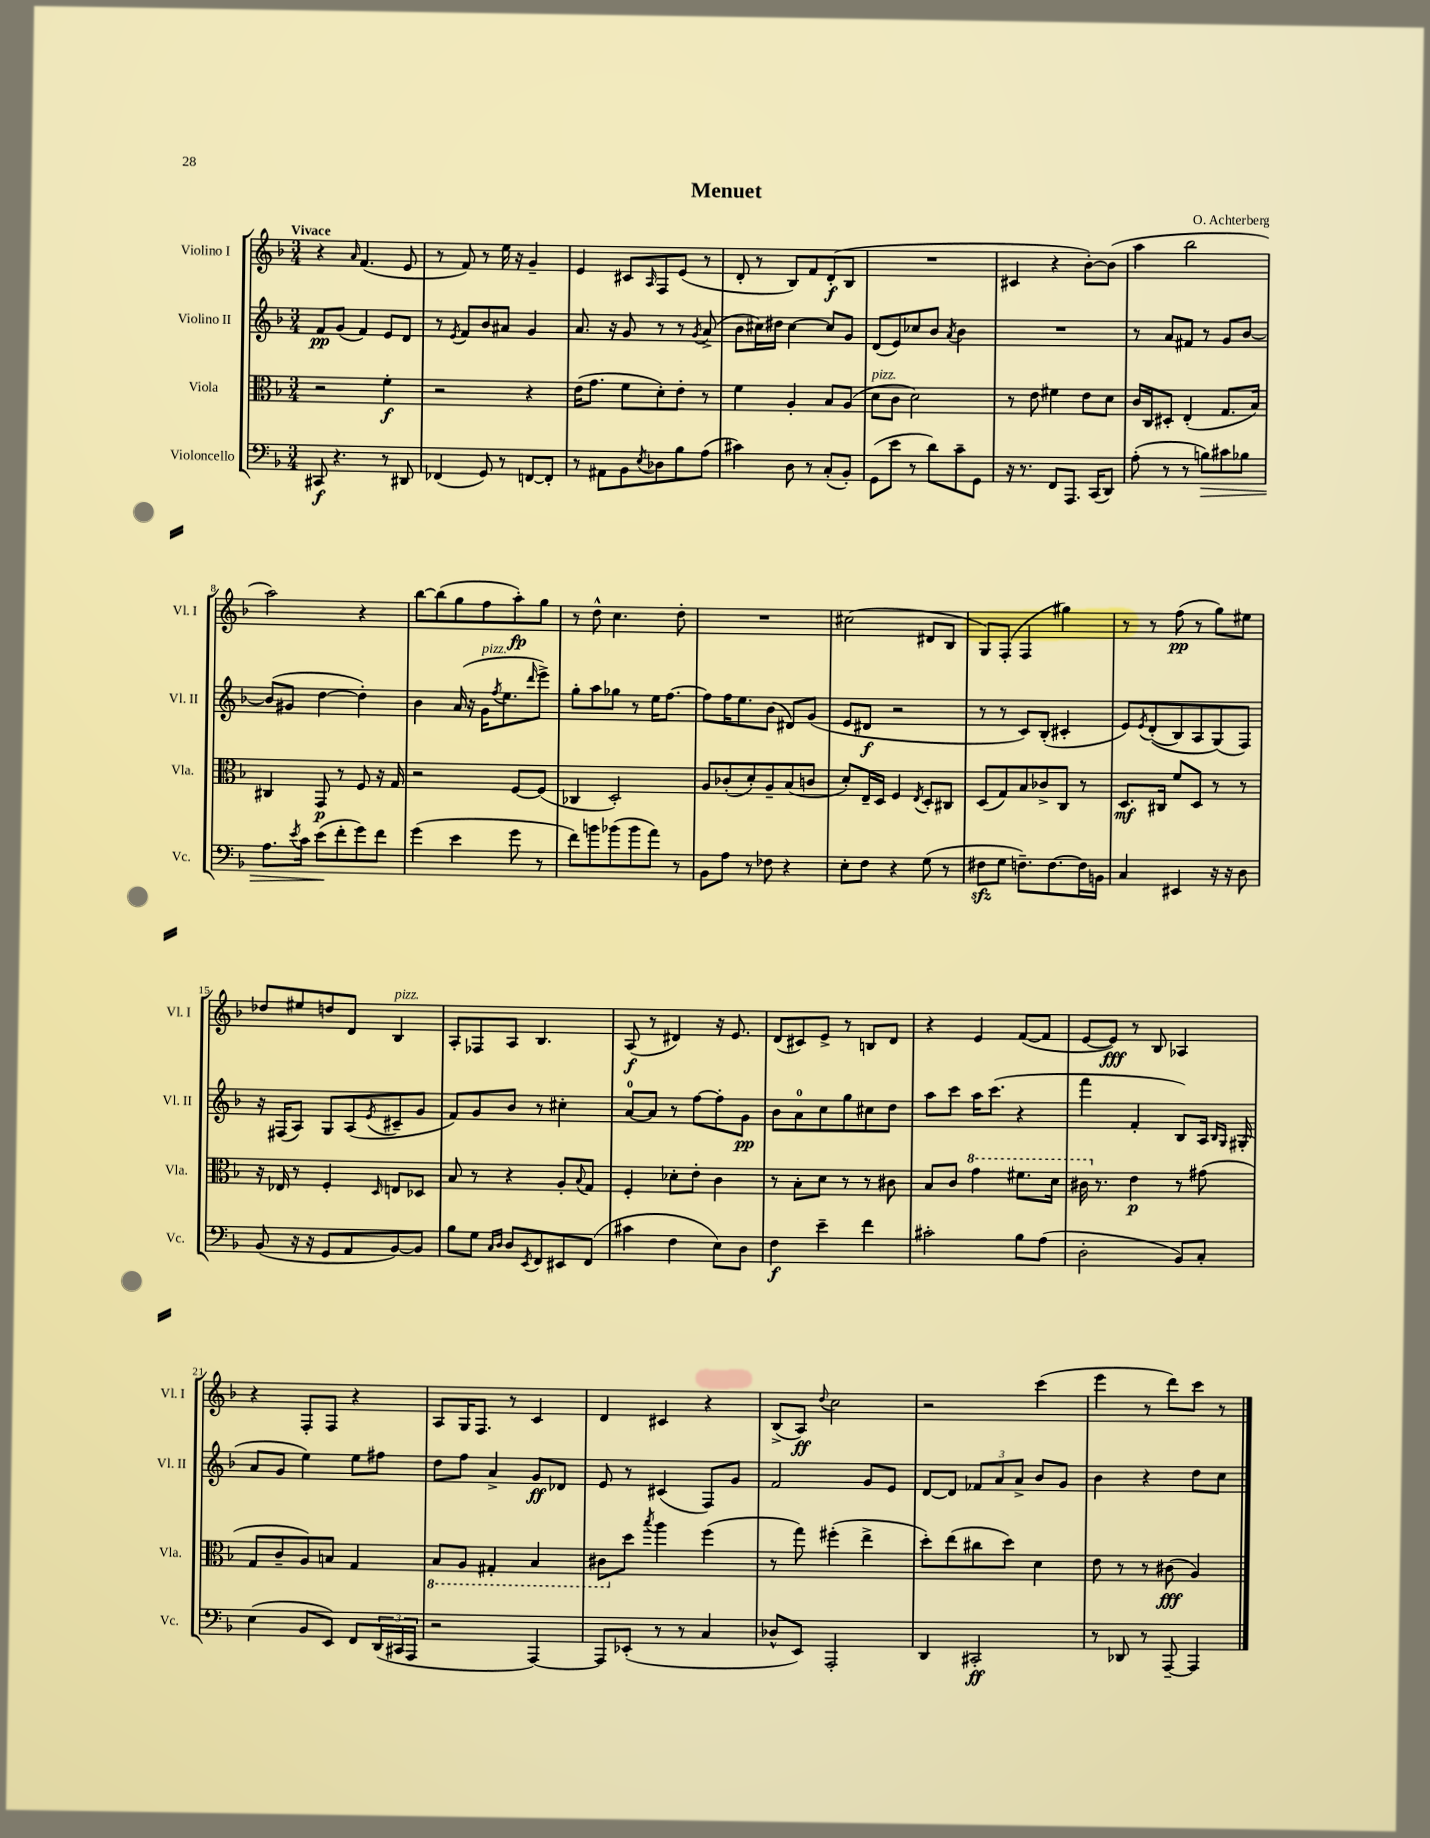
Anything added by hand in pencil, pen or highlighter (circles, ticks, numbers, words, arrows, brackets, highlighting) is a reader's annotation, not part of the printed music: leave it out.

**kern	**kern	**kern	**kern
*staff4	*staff3	*staff2	*staff1
*clefF4	*clefC3	*clefG2	*clefG2
*k[b-]	*k[b-]	*k[b-]	*k[b-]
*M3/4	*M3/4	*M3/4	*M3/4
8CC#	2r	8f	4r
4.r	.	(8g	.
.	.	.	16qqa
.	.	4f)	(4.f
8r	4f'	8e	.
8DD#	.	8d	8e
=	=	=	=
(4FF-	2r	8r	8r
.	.	8qe	.
.	.	8f	8f)
8GG)	.	8b-	8r
8r	.	8a#	16ee
.	.	.	16r
[8FF	4r	4g	4g~
8FF']	.	.	.
=	=	=	=
8r	(16e	8.a	4e
.	8.g	.	.
8AA#	.	.	.
.	.	16r	.
8BB-	8f	8g	8c#
8qE	.	.	16qqA
8D-	8d')	8r	8F
8B-	8e'	8r	(8e
.	.	8qg	.
(8A	8r	(8a^	8r
=	=	=	=
4c#)	4f	8b-	8d'
.	.	16cc#)	8r
.	.	16dd#	.
8D	4A'	[4cc#	8B-)
8r	.	.	8f
(8C'	8B-	8cc#]	(8d'
8BB-')	(8A	8g	8B-
=	=	=	=
(8GG	8d	(8d	2.r
8e	8c	8e)	.
8r	2d)	8cc-	.
8d)	.	8b-	.
.	.	8qa	.
8c~	.	4b-	.
8GG	.	.	.
=	=	=	=
16r	8r	2.r	4c#
8.r	.	.	.
.	8e	.	.
8FF	4f#	.	4r
8.AAA	.	.	.
.	8e	.	[8b-')
(16CC	.	.	.
8DD)	8d	.	(8b-]
=	=	=	=
(8A'	16c	8r	4aa
.	16C	.	.
8r	8D#'	8a	.
8r	(4E'	8f#	2bb-
8B)	.	8r	.
8c#	8.G	8g	.
8B-	.	[8b-	.
.	16B-)	.	.
=	=	=	=
8.A	4C#	(8b-]	2aa)
.	.	8g#	.
8qe	.	.	.
16c	.	.	.
(8e	8GG	[4dd	.
8f'	8r	.	.
8g)	8F	4dd'])	4r
8f	16r	.	.
.	16G	.	.
=	=	=	=
(4g	2r	4b-	[8bb-
.	.	.	(8bb-]
4e	.	(16a	8gg
.	.	16r	.
.	.	16g	8ff
.	.	8qff	.
.	.	8.ee	.
8g	[8F	.	8aa')
.	.	16qqddd	.
8r	(8F]	8eee^)	8gg
=	=	=	=
8f)	4C-	8gg'	8r
8b	.	8aa	8dd^^
(8b-	2D')	8gg-	4.cc
8b-	.	8r	.
8a)	.	16ee	.
.	.	[8.ff	.
8r	.	.	8dd'
=	=	=	=
8BB-	8A	8ff]	2.r
8A	(8c-'	16ff	.
.	.	8.ee	.
8r	8d')	.	.
8F-	8A~	(8b-	.
4r	(8B-	8d#)	.
.	8c	(8g	.
=	=	=	=
8E'	8d')	8e	(2cc#
8F	16E~	8d#	.
.	16D	.	.
4r	4F	2r	.
.	8qE	.	.
(8G	8D'	.	8d#
8r	8C#	.	8B-
=	=	=	=
8F#	(8D	8r	8G)
8G	8G)	8r	(8F'
8.F~)	8B-	8c)	4F
.	8c-^	(8B-'	.
[8.F	.	.	.
.	8C	4c#'	4gg#)
16F]	8r	.	.
16BB	.	.	.
=	=	=	=
4C	8.D	8e)	8r
.	.	8qe	.
.	.	&((8d'	8r
.	16C#	.	.
4EE#	8f	8B-)	(8ff
.	8D	8A	8r
16r	8r	(8G&)	8gg)
16r	.	.	.
8D	8r	8F)	8ee#
=	=	=	=
(8BB-	16r	16r	8dd-
.	16E-	(16F#	.
16r	8r	8A)	8ee#
16r	.	.	.
8GG	4F'	8G	8dd
8AA	.	(8A	8d
.	16qqD	8qe	.
[8BB-)	8E	8c#~	4B-
8BB-]	8D-	8g	.
=	=	=	=
8B-	8B-	8f)	8A'
8G	8r	8g	8F-
16qqC	.	.	.
16qqD	.	.	.
8D	4r	8b-	8A
8qEE	.	.	.
8FF	.	8r	4.B-
8EE#	8A'	4cc#'	.
.	8qqB-	.	.
(8FF	8G	.	.
=	=	=	=
4c#	4F'	[8a	(8A
.	.	8a]	8r
4F	8d-'	8r	4d#)
.	8e'	[8ff	.
8E)	4c	8ff']	16r
.	.	.	8.e
8D	.	8g	.
=	=	=	=
4F	8r	8b-	(8d
.	8B-'	8a	8c#)
4e~	8d	8cc	8e^
.	8r	8gg	8r
4f	8r	8cc#	8B
.	8c#	8dd	8d
=	=	=	=
2c#'	8B-	8aa	4r
.	8c	8ccc	.
.	4gg	16aa	4e
.	.	(8.ccc	.
8B-	8.ff#	4r	([8f
(8A	.	.	8f]
.	16dd	.	.
=	=	=	=
2D'	16cc#	4fff	[8e
.	8.r	.	.
.	.	.	8e])
.	4e	4f'	8r
.	.	.	8B-
8BB-)	8r	8B-)	4A-
8C'	(8g#	16A	.
.	.	16qqB-	.
.	.	16qqG	.
.	.	(16G#'	.
=	=	=	=
(4E	8G	8a	4r
.	8c~	8g	.
8BB-	8A)	4ee)	8F'
8EE)	8B	.	8F
8FF	4G	8ee	4r
(24DD	.	8ff#	.
24CC#	.	.	.
24AAA	.	.	.
=	=	=	=
2r	8BB-	8dd	8A
.	8AA	8ff	16G
.	.	.	8.F
.	4GG#'	4a^	.
.	.	.	8r
[4AAA)	4BB-	8g	4c
.	.	8d-	.
=	=	=	=
8AAA]	8C#	8e	4d
(8EE-'	8dd	8r	.
.	8qbb-	.	.
8r	4aa	(4c#	4c#
8r	.	.	.
4C	(4ff	8F)	4r
.	.	8g	.
=	=	=	=
8D-^^	8r	2f	(8B-^
8EE)	8gg)	.	8A)
.	.	.	8qqdd
2AAA'	(4ff#'	.	2cc
.	4ee^	8g	.
.	.	8e	.
=	=	=	=
4DD	8dd')	[8d	2r
.	(8ee	8d]	.
2CC#'	8cc#	12f-	.
.	.	12a	.
.	8dd)	.	.
.	.	12a^	.
.	4d	8b-	(4ccc
.	.	8g	.
=	=	=	=
8r	8e	4b-	4eee
8DD-	8r	.	.
8r	8r	4r	8r
[8AAA~	(8c#	.	8ddd)
4AAA]	4A)	8dd	8ccc
.	.	8cc	8r
==	==	==	==
*-	*-	*-	*-
